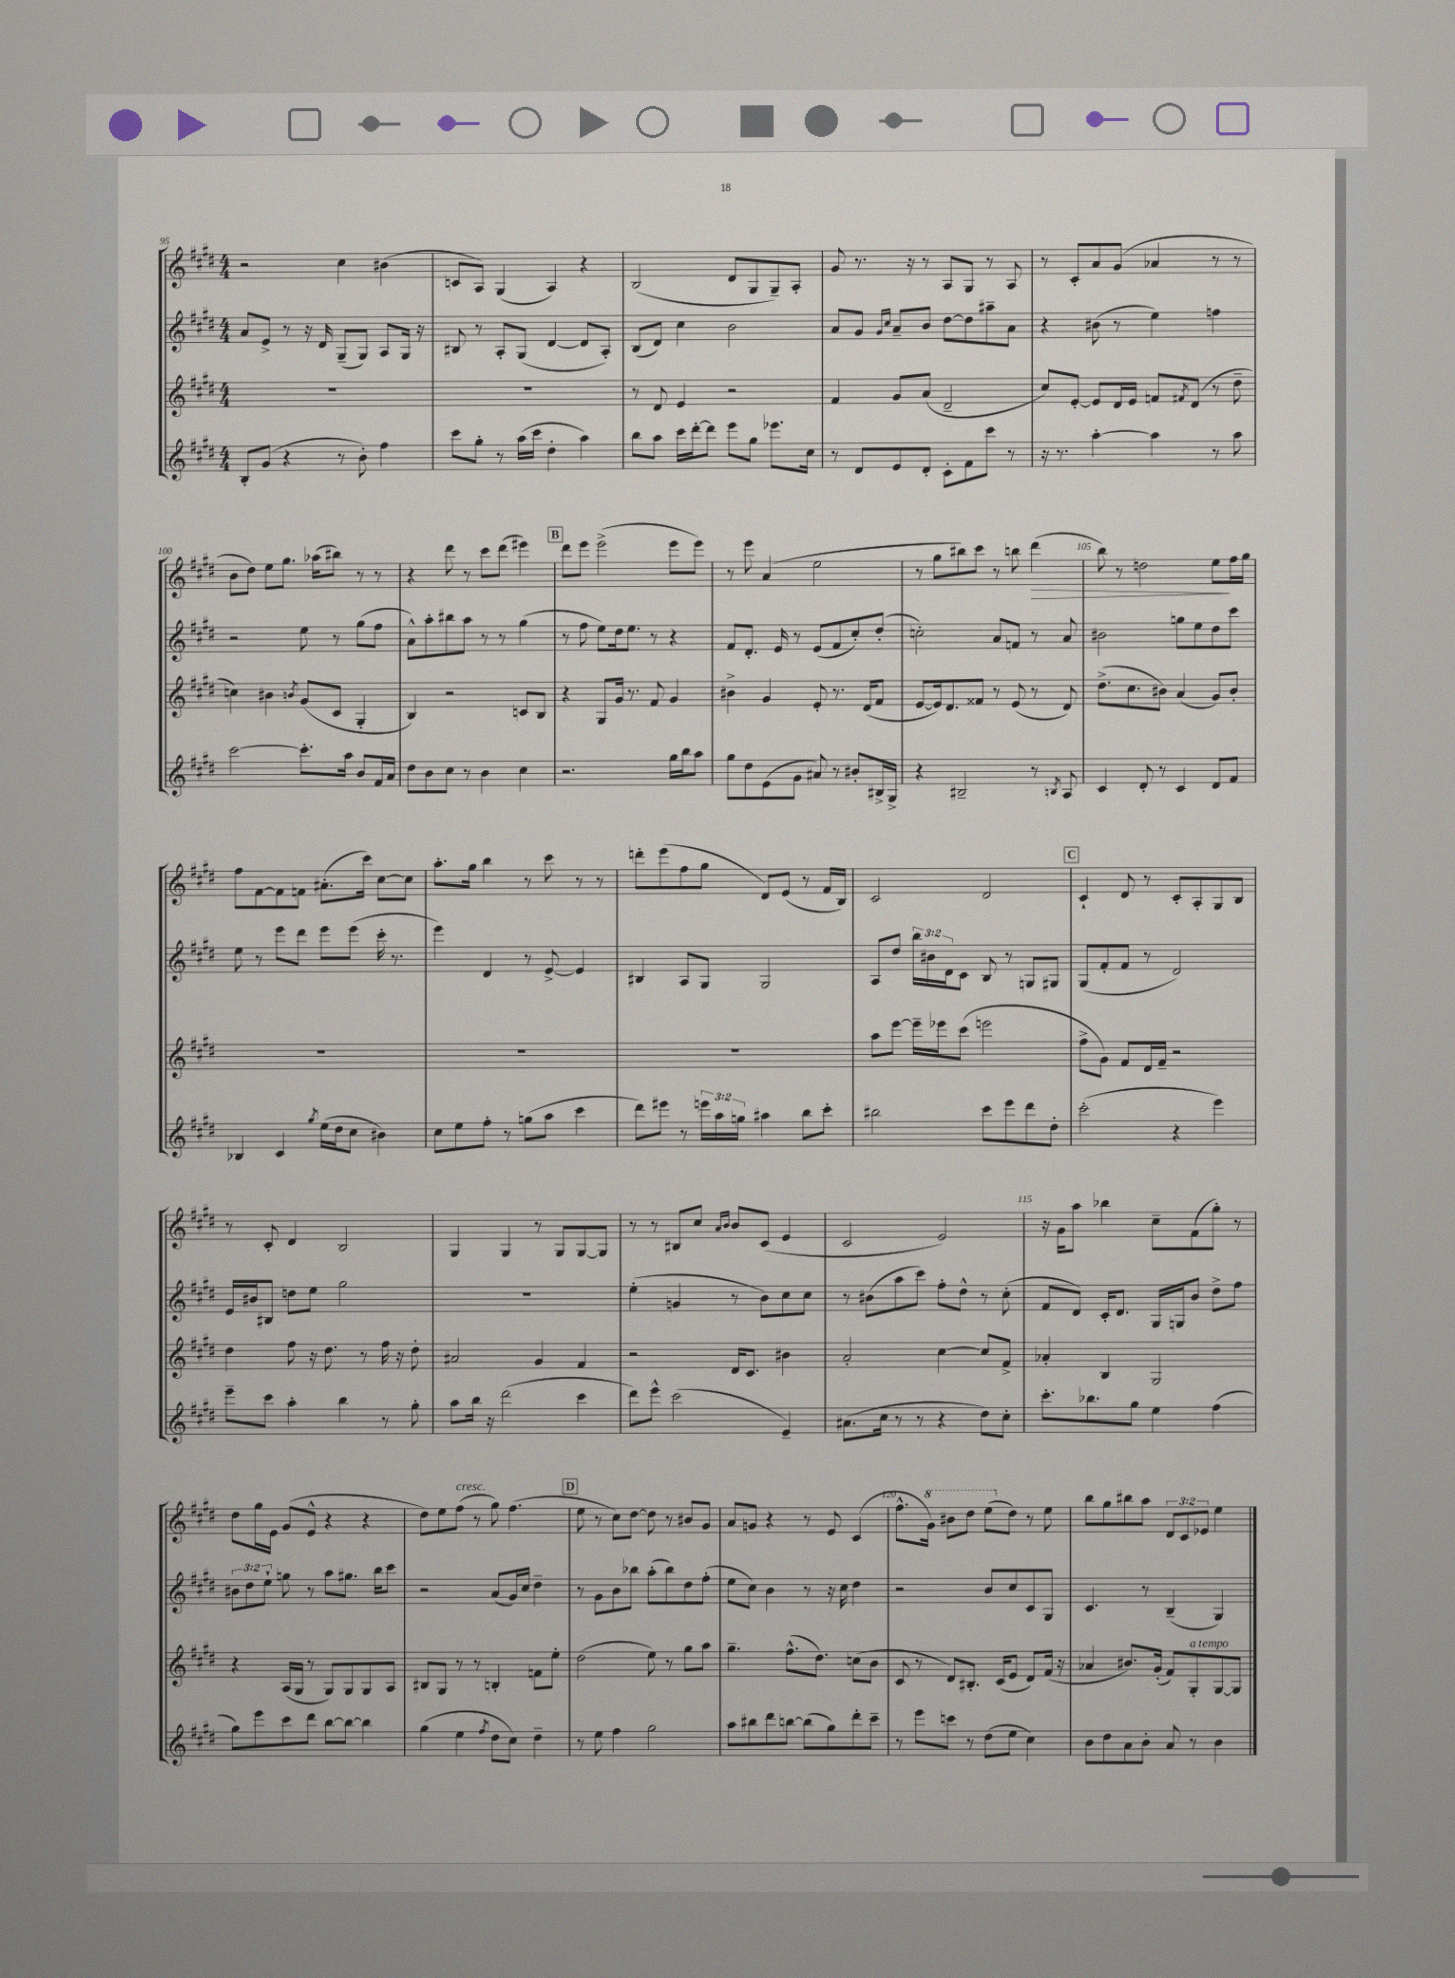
<<
\new StaffGroup <<
\new Staff = "s0" {
    \clef treble \key e \major \numericTimeSignature \time 4/4 \override Staff.TupletNumber.text = #tuplet-number::calc-fraction-text
    r2 cis''4 bis'4( |
    c'8 a8) gis4( a4) r4 |
    b2( dis'8 gis8 gis8--) a8-. |
    gis'8 r8. r16 r8 a8 gis8 r8 a8 |
    r8 cis'8-. a'8 gis'8( aes'4 r8 r8 |
    b'8 dis''8) e''8 gis''8. aes''16( bis''8) r8 r8 |
    r4 dis'''8 r8 cis'''8 dis'''8( eis'''4) |
    \mark \markup { \box "B" } dis'''8 e'''8 e'''2->( e'''8 e'''8) |
    r8 e'''8 a'4( e''2 |
    r8 gis''8 bis''8) cis'''8 r8 b''8 dis'''4\>( |
    b''8) r8 d''2 e''8\! fis''16 gis''16 |
    fis''8 fis'8~ fis'8 f'8 ais'8.-.( cis'''16) cis''8~ cis''8 |
    a''8.-. gis''16 b''4 r8 cis'''8 r8 r8 |
    d'''8-. e'''8( fis''8 gis''8 dis'8) e'8( r8 fis'16 b16) |
    cis'2 dis'2 |
    \mark \markup { \box "C" } cis'4-! dis'8 r8 cis'8-. a8-. gis8 b8 |
    r8 cis'8-. dis'4 b2 |
    gis4 gis4 r8 gis8 gis8~ gis8 |
    r8 r8 bis8 cis''8 \grace { a'16 b'16 } b'8 cis'8( e'4 |
    cis'2 e'2) |
    r16 gis'16 a''8 bes''4 cis''8-- fis'8( gis''8-.) r8 |
    dis''8 gis''16 e'16 gis'8( e'8-^ r4 r4 |
    dis''8) e''8 fis''8^\markup { \italic "cresc." }( r8 gis''8) fis''4.( |
    \mark \markup { \box "D" } e''8 r8 cis''8) dis''8~ dis''8 r8 bis'8 gis'8 |
    a'8 g'8 r4 r8 e'8 cis'4( |
    fis''8.-^ \ottava #1 gis''16) bis''8 dis'''8 e'''8( \ottava #0 dis''8) r8 e''8 |
    b''8 gis''8 bis''8 a''8 \tuplet 3/2 { dis'8 cis'8 ees'8 } e''4 \bar "|." |
}
\new Staff = "s1" {
    \clef treble \key e \major \numericTimeSignature \time 4/4 \override Staff.TupletNumber.text = #tuplet-number::calc-fraction-text
    a'8 e'8-> r8 r16 dis'16 gis8--( gis8) a8 gis16 r16 |
    bis8 r8 a8-. gis8( dis'4~ dis'8 a8-.) |
    b8( dis'8) cis''4 b'2 |
    a'8 gis'8 \grace { gis'16 cis''16 } a'8-- b'8 dis''8~ dis''8 ais''8-- a'8 |
    r4 bis'8( r8 e''4) f''4 |
    r2 e''8 r8 gis''8( fis''8 |
    a'8-^) a''8-. bis''8 a''8 r8 r8 gis''4( |
    \mark \markup { \box "B" } r8 fis''8 e''8) dis''16 e''8. r8 r4 |
    fis'8 dis'8.-. e'16 r8 e'8( fis'8 cis''8-.) dis''8-.( |
    c''2-.) a'8 f'8 r8 a'8 |
    bis'2 g''8 e''8 dis''8 cis'''8 |
    e''8 r8 e'''8 dis'''8 e'''8 e'''8( cis'''16-. r8. |
    e'''4) dis'4 r8 e'8~-> e'4 |
    bis4 a8 gis8 gis2 |
    a8 dis''8 \tuplet 3/2 { b''16 bis'16 dis'16 } cis'8 b8 r8 g8 gis8 |
    \mark \markup { \box "C" } gis8( fis'8-. fis'8 r8 dis'2) |
    e'16 bis'16 bis8 d''8 e''8 gis''2 |
    R1 |
    e''4-.( g'4 r8 b'8) cis''8 cis''8 |
    r8 bis'8( a''8 cis'''8) fis''8-. dis''8-^ r8 cis''8-.( |
    fis'8 dis'8) cis'16-. dis'8. gis16 g16 b'8 dis''8-> fis''8 |
    \tuplet 3/2 { bis'8 dis''8 e''8-! } g''8 r8 a''8 gis''8. b''16 cis'''8 |
    r2 a'8( gis'16) cis''16 dis''4-- |
    \mark \markup { \box "D" } r8 gis'8 b'8 bes''8 a''8-.( bes''8) dis''8 fis''8-.( |
    e''8 cis''8) b'4 r8 r16 cis''16 dis''4 |
    r2 b'8 cis''8 cis'8 gis8 |
    cis'4. r8 b4--( gis4) \bar "|." |
}
\new Staff = "s2" {
    \clef treble \key e \major \numericTimeSignature \time 4/4
    R1 |
    R1 |
    r8 dis'8 e'4 r2 |
    fis'4 gis'8 a'8( dis'2-- |
    cis''8) e'8~-. e'8 dis'16 e'16 f'8 \acciaccatura { fis'8 } dis'8( r8 dis''8-- |
    c''4) bis'4 \acciaccatura { b'8 } gis'8( cis'8 gis4-. |
    b4) r2 c'8 b8 |
    \mark \markup { \box "B" } r4 gis8 gis'16 r8. fis'8 gis'4 |
    bis'4-> gis'4 e'8-. r8. dis'16( fis'8 |
    e'8~ e'16) dis'8. fisis'8 r8 e'8( r8 dis'8) |
    dis''8.->( cis''8. bis'8) a'4( gis'8) bis'8-. |
    R1 |
    R1 |
    R1 |
    a''8 e'''8~ e'''16-- ees'''16 cis'''8( e'''2 |
    \mark \markup { \box "C" } fis''8-> gis'8) fis'8 dis'16 fis'16-- r2 |
    dis''4 fis''8 r16 dis''8. r8 fis''16 r16 dis''8-. |
    ais'2 gis'4 fis'4 |
    r2 dis'16 cis'8. bis'4 |
    a'2-. cis''4~ cis''8 fis'8-> |
    aes'4-. b4 gis2 |
    r4 a16( gis16 r8 gis8) gis8 gis8 a8 |
    bis8 gis8 r8 r8 b4-. f'8 e''8-. |
    \mark \markup { \box "D" } dis''2( e''8) r8 gis''8 a''8 |
    gis''4.-- fis''8.-^( dis''8.) c''8( b'8 |
    cis'8 r8 dis'8) bis8.-. cis'16( e'8 dis'8) fis'16( r16 |
    aes'4 bis'8.) gis'16-.( fis'8) gis8-.^\markup { \italic "a tempo" } gis8~ gis8 \bar "|." |
}
\new Staff = "s3" {
    \clef treble \key e \major \numericTimeSignature \time 4/4 \override Staff.TupletNumber.text = #tuplet-number::calc-fraction-text
    b8-. gis'8( r4 r8 b'8-.) fis''4 |
    cis'''8 gis''8-. r8 a''16( cis'''16 dis''4-. a''4) |
    b''8 a''8 cis'''16 dis'''16~-. dis'''8 e'''8 gis''8 ees'''8. cis''16 |
    r8 dis'8 e'8 dis'8-. cis'8-. fis'8 cis'''8 r8 |
    r16 r8. a''4~-. a''4 r8 a''8 |
    cis'''2~ cis'''8.-. a''16 b'8 fis'16 a'16 |
    dis''8 b'8 cis''8 r8 b'4 cis''4 |
    \mark \markup { \box "B" } r2. gis''16 b''16 a''8 |
    gis''8 dis''8 e'8( gis'8 ais'8) r8 bis'8-. bis16-> gis16-> |
    r4 bis2-- r8 \acciaccatura { b8 } a8 |
    cis'4 dis'8-. r8 cis'4 dis'8 fis'8 |
    bes4 cis'4 \acciaccatura { gis''8 } e''16( dis''16 cis''8 bis'4) |
    cis''8 e''8 fis''8-. r8 g''8( a''8 cis'''4 |
    dis'''8) eis'''8 r8 \tuplet 3/2 { e'''16 a''16 g''16 } ais''4 b''8 cis'''8-. |
    bis''2 cis'''8 e'''8 dis'''8 dis''8-. |
    \mark \markup { \box "C" } cis'''2-.( r4 e'''4) |
    e'''8-- cis'''8 a''4-. b''4 r8 gis''8-. |
    a''8 b''16 r16 dis'''2( cis'''4 |
    dis'''8) e'''8-^ cis'''2( e'4--) |
    ais'8.( cis''16 r8 r8 r4 dis''8) cis''8-. |
    cis'''8.-. bes''8. gis''8 e''4 fis''4( |
    gis''8) e'''8 cis'''8 dis'''8 b''8~ b''8~ b''4 |
    gis''4( e''4 \acciaccatura { fis''8 } dis''8 cis''8) dis''4-- |
    \mark \markup { \box "D" } r8 e''8 fis''4 gis''2 |
    a''8 bis''8 dis'''8 b''8~ b''8( gis''8) dis'''8-. cis'''8-- |
    r8 e'''8 c'''8 r8 dis''8( e''8 cis''4) |
    b'8 dis''8 a'8 b'8-. a'8 r8 b'4 \bar "|." |
}
>>
>>
\layout { \context { \Score currentBarNumber = #95 \override BarNumber.break-visibility = ##(#f #t #t) barNumberVisibility = #(every-nth-bar-number-visible 5) } }
